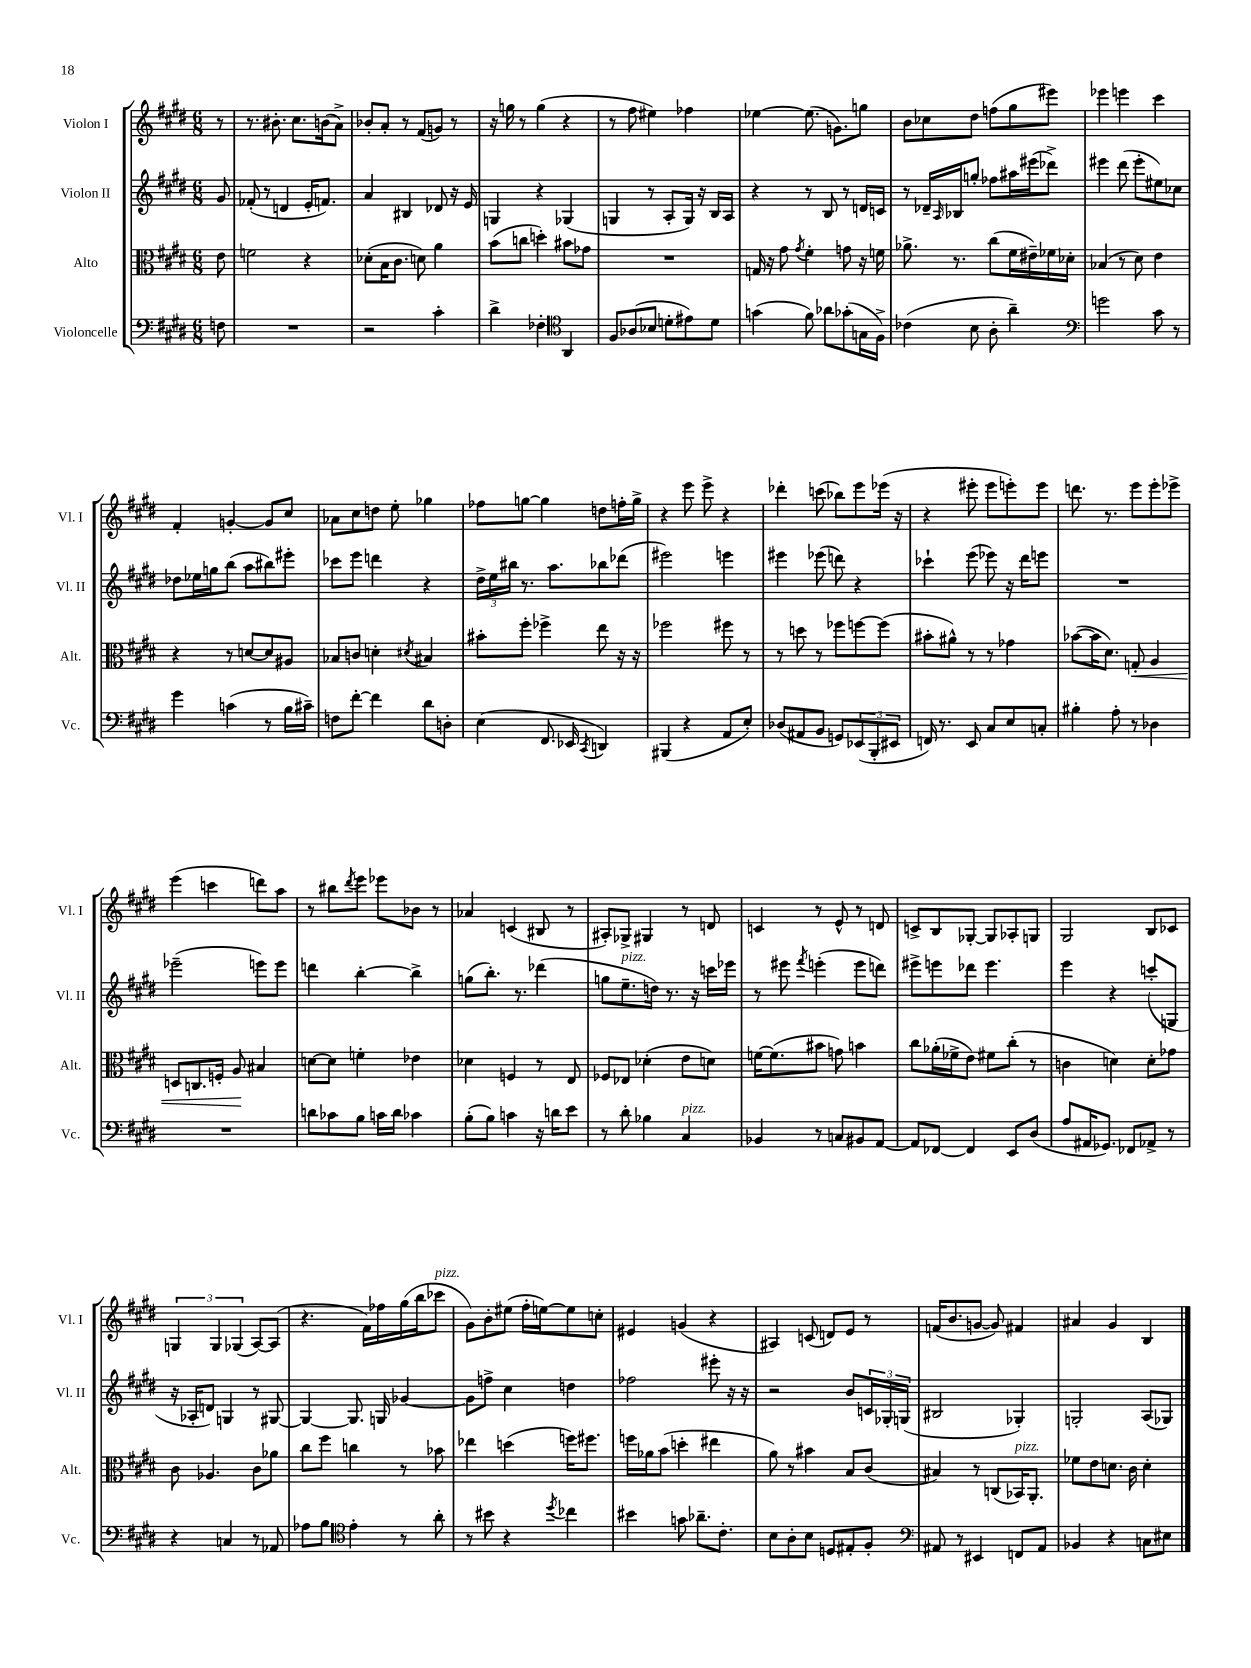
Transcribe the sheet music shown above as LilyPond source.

<<
\new StaffGroup <<
\new Staff = "s0" \with { instrumentName = "Violon I" shortInstrumentName = "Vl. I" } {
    \clef treble \key e \major \numericTimeSignature \time 6/8 \partial 8
    r8 |
    r8. bis'8.-. cis''8. b'16( a'8->) |
    bes'8-. a'8-. r8 fis'8( g'8) r8 |
    r16 g''16 r8 g''4( r4 |
    r8 fis''8 eis''4) fes''4 |
    ees''4~ ees''8.( g'8.) g''8 |
    b'8 ces''8 dis''8 f''8( gis''8 eis'''8) |
    ees'''4 e'''4 cis'''4 |
    fis'4-. g'4~-. g'8 cis''8 |
    aes'8 cis''8 d''8 e''8-. ges''4 |
    fes''8 g''8~ g''4 d''8 f''16-. g''16-> |
    r4 e'''8 e'''8-> r4 |
    des'''4-. c'''8( bes''8) e'''8 ees'''16( r16 |
    r4 eis'''8-. eis'''8 e'''8-.) e'''8 |
    d'''8. r8. e'''8 e'''8-. ees'''8-> |
    e'''4( c'''4 d'''8) a''8 |
    r8 bis''8 \acciaccatura { dis'''8 } e'''8 ees'''8 bes'8 r8 |
    aes'4 c'4( bis8 r8 |
    ais8-.) ges8-> gis4 r8 d'8 |
    c'4 r8 e'8-^ r8 d'8 |
    c'8-> b8 ges8~-. ges8 aes8-. g8 |
    gis2 b8 ces'8 |
    \tuplet 3/2 { g4 g4 ges4( } a8~) a8( |
    r4. fis'16) fes''16 gis''16( b''16 ces'''8^\markup { \italic "pizz." } |
    gis'8) b'8-. eis''8( fis''16-. e''16~) e''8 c''8-. |
    eis'4 g'4( r4 |
    ais4) c'8( d'8) e'8 r8 |
    f'16( b'8. g'8~ g'8) fis'4 |
    ais'4 gis'4 b4 \bar "|." |
}
\new Staff = "s1" \with { instrumentName = "Violon II" shortInstrumentName = "Vl. II" } {
    \clef treble \key e \major \numericTimeSignature \time 6/8 \partial 8
    gis'8 |
    fes'8-.( r8 d'4 e'16-. f'8.) |
    a'4 bis4 des'8 r16 e'16 |
    g4 r4 ges4( |
    g4 r8 a8-. g16) r16 b16 a16 |
    r4 r8 b8 r8 d'16 c'16 |
    r8 des'16-- \grace { a16 } bes16 g''8-. fes''8 ais''16 eis'''16( des'''8->) |
    eis'''4 dis'''8( eis'''8-. eis''8) ces''8 |
    des''8 ees''16 g''16 b''8( a''8 bis''8) eis'''8-. |
    ces'''8 e'''8 d'''4 r4 |
    \tuplet 3/2 { dis''16-> e''16 bis''16 } r8. a''8. bes''8 des'''8( |
    eis'''2) e'''4 |
    eis'''4 ees'''8( d'''8) r4 |
    ces'''4-! e'''8( ees'''8) r16 dis'''16 e'''8 |
    R2. |
    ees'''2--( e'''8) e'''8 |
    d'''4 b''4~-. b''4-> |
    g''8( b''8.-.) r8. des'''4( |
    g''8 e''8.--^\markup { \italic "pizz." } d''16) r8. r16 c'''16 ees'''16 |
    r8 eis'''8 \acciaccatura { fis'''8 } e'''4-.( e'''8 d'''8) |
    eis'''8-> e'''8 des'''8 e'''4. |
    e'''4 r4 c'''8-.( g8 |
    r16 aes16-. d'8) g4 r8 gis8~ |
    gis4~ gis8. g16 ges'4~ |
    ges'8 f''8-> cis''4 d''4 |
    fes''2 eis'''8-. r16 r16 |
    r2 b'8 \tuplet 3/2 { c'16 ges16-. g16( } |
    bis2 ges4-.) |
    g2-. a8( ges8) \bar "|." |
}
\new Staff = "s2" \with { instrumentName = "Alto" shortInstrumentName = "Alt." } {
    \clef alto \key e \major \numericTimeSignature \time 6/8 \partial 8
    e'8 |
    f'2 r4 |
    des'8-.( b16 cis'8. d'8) a'4 |
    b'8( c''8 d''4-.) bis'8 ges'8 |
    R2. |
    g16 r16 gis'8 \acciaccatura { gis'8 } fis'4-. g'8 r16 f'16 |
    aes'8.-> r8. cis''8( fis'16 eis'16--) fes'16 des'16-. |
    bes4( r8 dis'8) e'4 |
    r4 r8 d'8~ d'8 ais8 |
    bes8 c'8 d'4-. \acciaccatura { dis'8 } bis4 |
    bis'8-. fis''8-. fes''4-> e''8 r16 r16 |
    fes''2 fis''8 r8 |
    r8 d''8 r8 fes''8 f''8~ f''8( |
    bis'8-. ais'8-^) r8 r8 ges'4 |
    bes'8~( bes'16 dis'8.) g8-.\< a4 |
    d8 c8. f16-. a8\! bis4 |
    d'8~ d'8 f'4-. ees'4 |
    des'4 f4 r8 e8 |
    fes8 ees8 des'4-.( e'8 d'8) |
    f'16~ f'8.( bis'8 g'8) b'4 |
    cis''8 aes'16-.( fes'16-> e'8) fis'8 cis''8-.( r8 |
    c'4 d'4) d'8-. ges'8 |
    cis'8 aes4. cis'8 aes'8 |
    cis''8 fis''8 c''4 r8 bes'8 |
    ees''4 d''4( f''16) fis''8. |
    f''16 aes'16 b'8( d''4-. eis''4 |
    a'8) r8 bis'4 b8 cis'8( |
    bis4) r8 c8( bes,16^\markup { \italic "pizz." }) a,8.-. |
    fes'8 e'8 d'8. cis'16 d'4-. \bar "|." |
}
\new Staff = "s3" \with { instrumentName = "Violoncelle" shortInstrumentName = "Vc." } {
    \clef bass \key e \major \numericTimeSignature \time 6/8 \partial 8
    f8 |
    R2. |
    r2 cis'4-. |
    dis'4-> fes4-. \clef tenor a,4 |
    fis8 aes8( bes8 d'8-. eis'8) d'8 |
    g'4( fis'8) aes'8 ges'8-.( g16 fis16->) |
    ces'4( b8 a8-. a'4--) |
    \clef bass g'2 cis'8 r8 |
    gis'4 c'4( r8 b16 cis'16--) |
    f8 fis'8~-. fis'4 dis'8 d8-. |
    e4( fis,8. ees,16 \acciaccatura { cis,8 } d,4) |
    bis,,4( r4 a,8 e8-.) |
    des8( ais,8 b,8 g,8) \tuplet 3/2 { ees,8( b,,8-. eis,8 } |
    f,16) r8. e,8 cis8 e8 c8-. |
    bis4-. a8-. r8 des4 |
    R2. |
    d'8 ces'8 b8 c'16 d'16 ces'4 |
    b8-.( b8) c'4 r16 d'16 e'8 |
    r8 dis'8-. bes4 cis4^\markup { \italic "pizz." } |
    bes,4 r8 c8 bis,8 a,8~ |
    a,8 fes,8~ fes,4 e,8 dis8( |
    a8 ais,16 ges,8.) fes,8 aes,8-> r8 |
    r4 c4 r8 aes,8 |
    aes8 b8 \clef tenor e'4-. r8 a'8-. |
    r8 bis'8 r4 \acciaccatura { dis''8 } ces''4 |
    bis'4 g'8 aes'8.-- cis'8.-. |
    b8 a8-. b8 d8 eis8-. fis8-. |
    \clef bass ais,8 r8 eis,4 f,8 ais,8 |
    bes,4 r4 c8 eis8 \bar "|." |
}
>>
>>
\layout { \context { \Score \remove "Bar_number_engraver" } }
